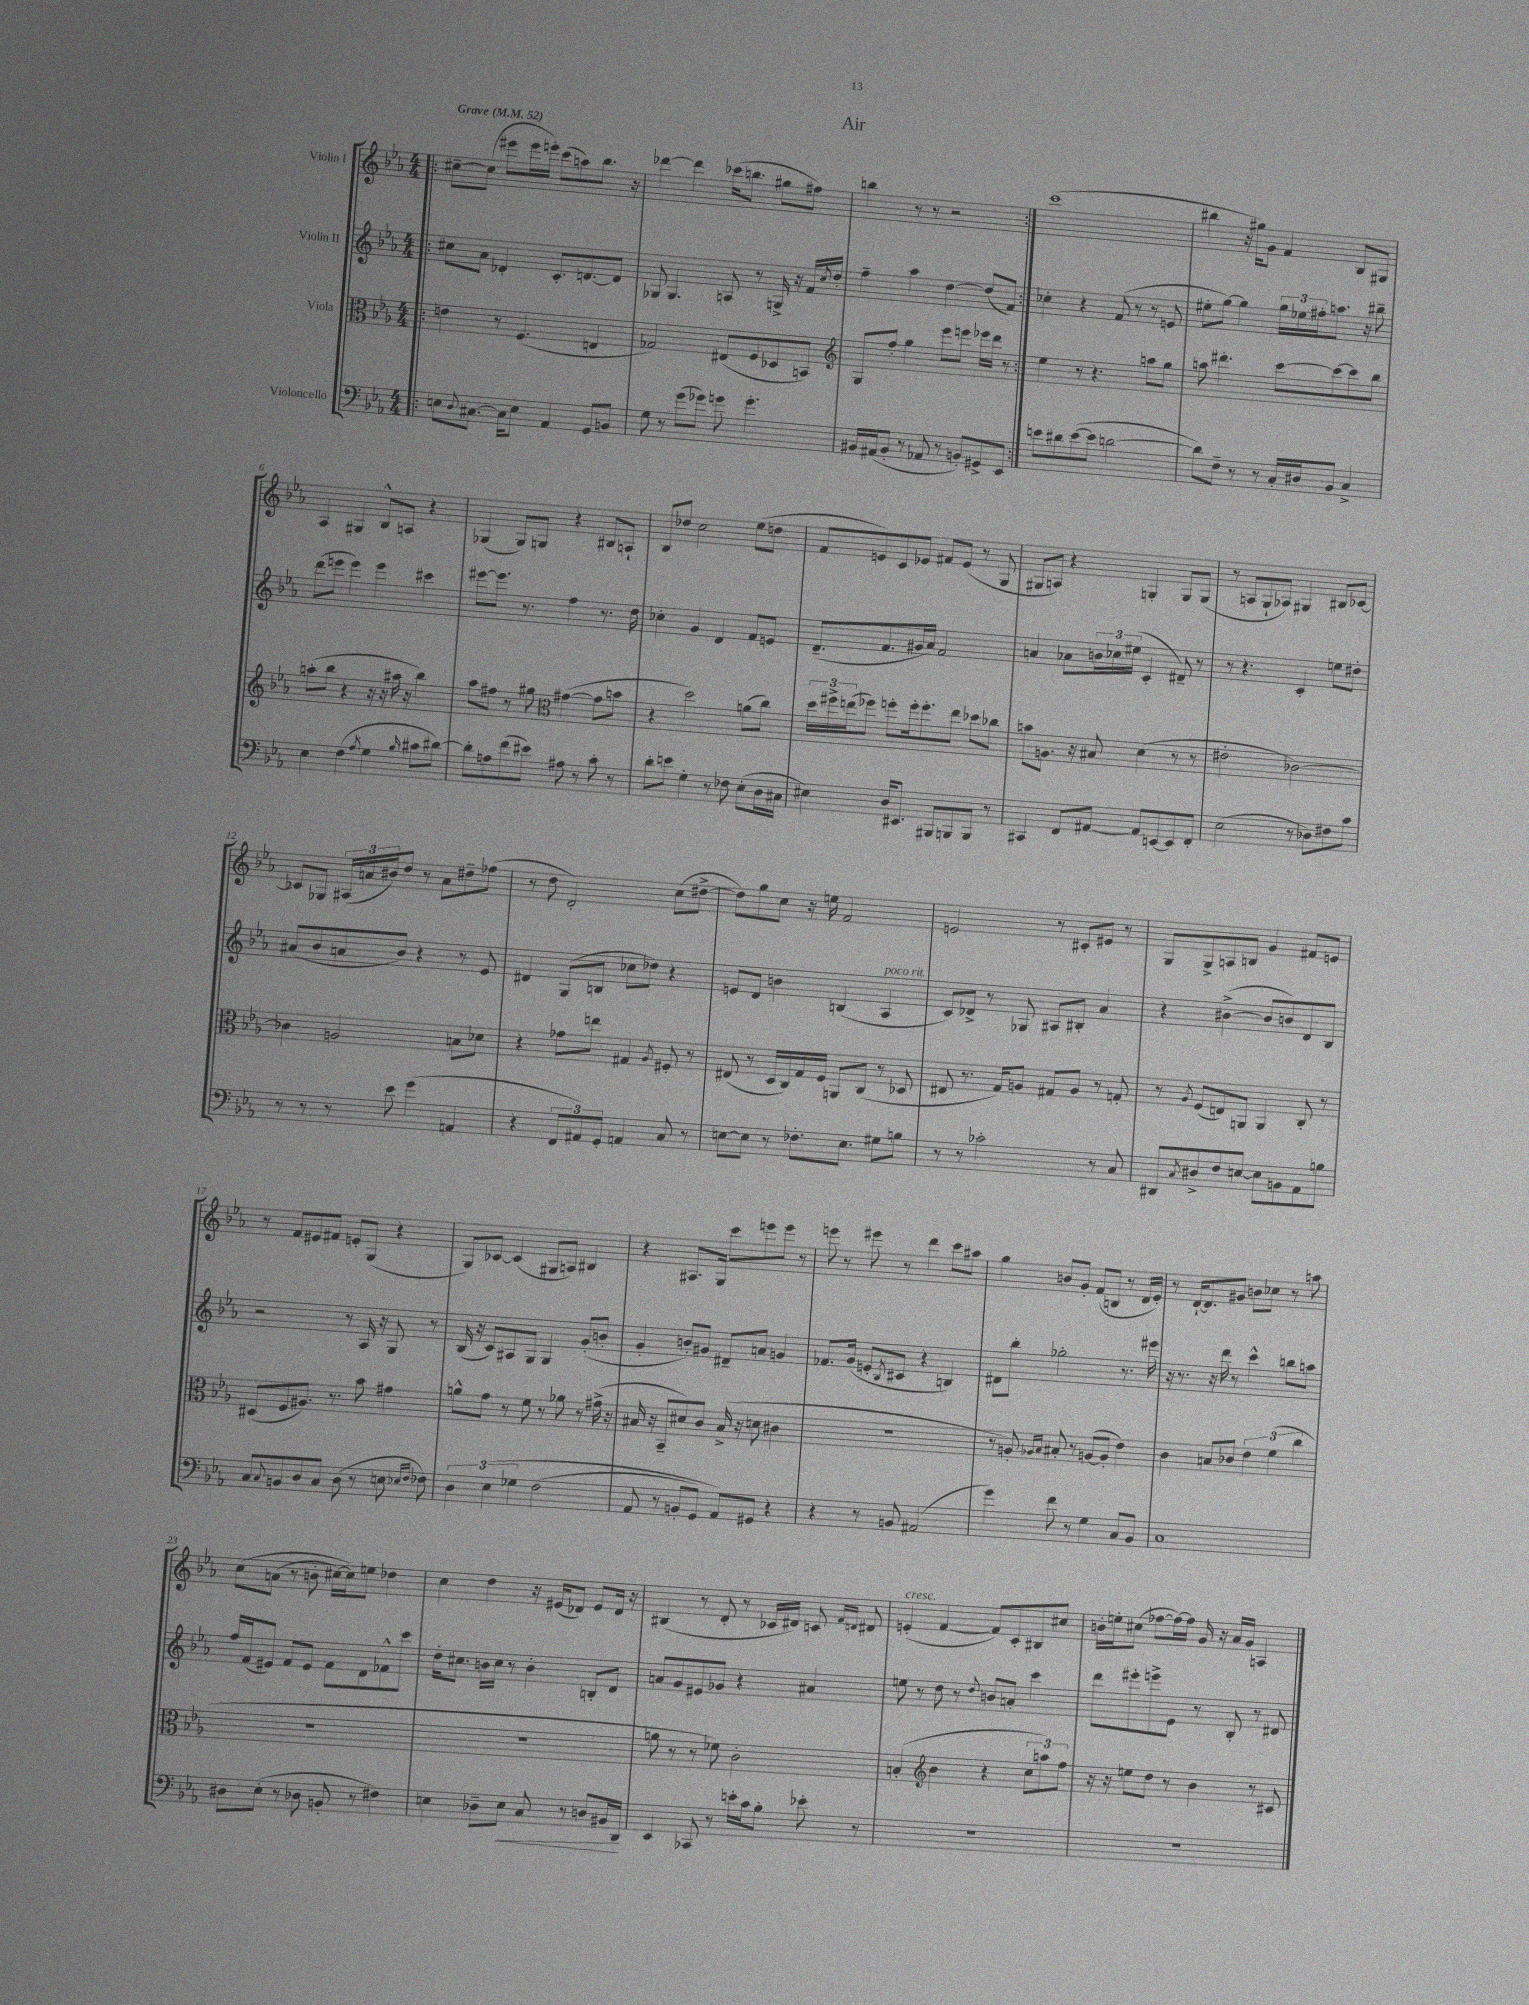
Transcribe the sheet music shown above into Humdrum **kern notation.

**kern	**dynam	**kern	**kern	**kern
*part4	*part4	*part3	*part2	*part1
*staff4	*staff4	*staff3	*staff2	*staff1
*I"Violoncello	*	*I"Viola	*I"Violin II	*I"Violin I
*clefF4	*	*clefC3	*clefG2	*clefG2
*k[b-e-a-]	*	*k[b-e-a-]	*k[b-e-a-]	*k[b-e-a-]
*M4/4	*	*M4/4	*M4/4	*M4/4
*MM52	*	*MM52	*MM52	*MM52
=1!|:	=1!|:	=1!|:	=1!|:	=1!|:
!	!	!	!	!LO:TX:a:B:t=Grave
8En\L	.	4en\	8cc#X\L	[8cc#X~\L
8qqD/	.	.	.	.
[8.C#X\J	.	.	8a-\J	(8cc#\J]
.	.	8r	4d-X'/	8eee#X\L
16C#\KL]	.	.	.	.
8E\J	.	(4.F/	.	16eee#\L
.	.	.	.	16eeen'\JJ)
4AA-/	.	.	8.c'/L	(8ccc\L
.	.	.	.	8aan\)
.	.	.	[8.dn/	.
8GG/L	.	4En/	.	8.bb-\J
8BBn/J	.	.	8d/J]	.
.	.	.	.	16r
=2	=2	=2	=2	=2
8G\	.	2G-X/)	8G-X/	[4ddd-X\
8r	.	.	4.G-/	.
(8g\L	.	.	.	4ddd-\]
8g-X\J)	.	.	.	.
8gn\	.	(8E#X/L	8An/	(16ccc-X\KL
.	.	.	.	8.bbn\J
4.g'\	.	8F/	8r	.
.	.	8D-X/	16Gn^/	8gg#X\L
.	.	.	16r	.
.	.	8BBn/J)	16f/LL	8ff#X\J)
.	.	.	8qcc/	.
.	.	.	16dd'/JJ	.
=3	=3	=3	=3	=3
*	*	*clefG2	*	*
16BB#X/LL	.	8G/L	4ff~\	4bbn\
(16AA#X/J	.	.	.	.
8BB#'/J	.	8ff'/J	.	.
8r	.	4gg\	4aa-\	8r
8AA-X/	.	.	.	8r
8r	.	8eee-\L	[4dd\	2r
8BBn'/L)	.	8eeen\J	.	.
8GG#X^/	.	16eee-X\LL	(8dd/L]	.
.	.	16ddd\JJ	.	.
8EE-/J	.	8r	8f/J)	.
=4:|!	=4:|!	=4:|!	=4:|!	=4:|!
8en\L	.	4ee-\	4cc-X'\	(1ccc
8d#X\	.	.	.	.
([8e\	.	8r	4r	.
8e\J]	.	4.r	.	.
[2dn\	.	.	(8f/	.
.	.	.	8r	.
.	.	8aan\L	8r	.
.	.	8gg\J	8en/	.
=5	=5	=5	=5	=5
8d\L])	.	8aan\	8ee#X'\L	4bb#X\
8F~\J	.	4.ddd#X'\	[8gg\J)	.
8r	.	.	4gg\]	16r
.	.	.	.	16gg#X\KL)
8r	.	.	.	8g\J
16C'/LL	.	[8ccc\L	24gg\LL	4f/
.	.	.	24ee-X\	.
16D#X/J	.	.	.	.
.	.	.	24ff#X'\J	.
8BB-/J	.	8ccc\_	8.aan\J	.
4C^/	.	8ccc\]	.	8B-/L
.	.	.	16r	.
.	.	8bb-\J	8bb#X~\	8G#X/J
!!LO:LB:g=z
=6	=6	=6	=6	=6
4E-\	.	(8aan'\L	(8ddd\L	4A-/
.	.	8bb-\J	8eeen\J	.
(4F\	.	4r	4eee\)	4G#X/
8qA-/	.	.	.	.
4G\	.	16r	4eee\	8B-^^/L
.	.	16r	.	.
.	.	16aa#X\	.	8An/J
.	.	16r	.	.
16qqB-/	.	.	.	.
8c#X\L	.	4bb-\)	4ccc#X\	4r
[8d#X\J)	.	.	.	.
=7	=7	=7	=7	=7
8d#'\L]	.	8aa-\L	[8eee#X\L	(4G-X/
8An\	.	8ff#X\J	8.eee#\J]	.
(8f\	.	8r	.	8G-/L)
.	.	.	8.r	.
8e#X\J)	.	8gg#X\	.	8Gn/J
*	*	*clefC3	*	*
8A#X\	.	([4g#X\	4ff\	4r
8r	.	.	.	.
8c'\	.	8g#\L]	8.r	8B#X/L
8r	.	8bn\J	.	8An`/J
.	.	.	16dd\	.
=8	=8	=8	=8	=8
8d'\L	.	4r	4cc-X'\	8B-/L
8en\J	.	.	.	8dd-X/J
4G'\	.	2dd\)	4g/	2cc\
8r	.	.	4d/	.
8F-X\	.	.	.	.
(8E-'\L	.	(8an\L	8f/L	(8ee-\L
16D\L	.	8cc\J)	8en/J	8ddn\J
16C#X\JJ	.	.	.	.
=9	=9	=9	=9	=9
4E#X\)	.	24dd\LL	(8.d~/L	8f/L
.	.	24ff#X^\	.	.
.	.	(24een\J	.	.
.	.	8ff-X\J)	.	8en/)
.	.	.	8.f/	.
16D/KL	.	8ffn'\L	.	8c/
8.EE#X/J	.	.	.	.
.	.	16ff'\k	16g#X/L	8e-X/J
.	.	8.ff'\	16a-/JJ)	.
8BBB#X/L	.	.	2f/	8f#X/L
8BBBn/	.	8ee\J	.	(8e-/J
8BBB/J	.	8dd-X\L	.	8r
8r	.	8cc-X\J	.	8G/
=10	=10	=10	=10	=10
4CC#X/	.	8bn\L	4an/	8G#X/L
.	.	8.An\J	.	8An/J)
8FF/L	.	.	8a-X\L	4r
.	.	16r	.	.
[8AA#X/J	.	8B#X/	24bn\L	.
.	.	.	24cc-X\	.
.	.	.	(24ee#X\JJ	.
8AA#/L]	.	(4d\	4c'/	4Gn'/
[8EEn/	.	.	.	.
8EE/]	.	8r	8d#X~/)	8G/L
8FF'/J	.	8r	8r	(8G/J
=11	=11	=11	=11	=11
(2E-\	.	2e#X'\	8r	8r
.	.	.	4.r	8An/L
.	.	.	.	8G`/
.	.	.	.	8A-X/J)
8r	.	[2c-X\)	4c'/	4G#X/
8D-X\L)	.	.	.	.
8F#X\	.	.	8een\L	8B#X/L
8c\J	.	.	8dd#X'\J	[8c-X/J
!!LO:LB:g=z
=12	=12	=12	=12	=12
8r	.	4c-X\]	(8a#X/L	8c-X/L]
8r	.	.	8b-/	8G-X/J
8r	.	2An/	8an/	(24A#X/LL
.	.	.	.	24an/
.	.	.	.	24b#X/J)
8e-\	.	.	8b-/J)	8dd/J
(4g\	.	.	4r	8r
.	.	.	.	8a\L
4AAn/	.	8Bn\L	8r	8dd#X~\
.	.	8d-X\J	8e-/	(8ff-X\J
=13	=13	=13	=13	=13
4r	.	4r	4d#X/	8r
.	.	.	.	8dd\
12FF/L	.	8g-X\L	(8G/L	2d'/)
12AA#X/)	.	.	.	.
.	.	8een\J	8Bn/J	.
12GG'/J	.	.	.	.
4AAn/	.	4G#X/	8cc-X\L	.
.	.	.	8dd-X\J)	.
.	.	8qA-/	.	.
8C/	.	8F#X'/	4r	(8cc\L
8r	.	8r	.	[8dd#X^\J
=14	=14	=14	=14	=14
[8En\L	.	(8E#X/	8en/L	8dd#\L])
8E\J]	.	8r	8d/J	8gg\
8r	.	16D/LL	4bn\	8cc\J
.	.	16C/)	.	.
8.F-X'\L	.	16G/	.	16r
.	.	16F/JJ	.	16een\
.	.	8AAn/L	(4Bn/	2f/
8.E\J	.	.	.	.
.	.	(8C/J	.	.
!	!	!	!LO:TX:a:i:t=poco rit.	!
8G#X\L	.	8r	4A-/	.
8Bn\J	.	8D-X/	.	.
=15	=15	=15	=15	=15
8r	.	8E#X/	8c/L)	2en/
8r	.	8.r	8d-X^/J	.
2c-X'\	.	.	8r	.
.	.	16G/KL)	.	.
.	.	8An/J	8G-X/	.
.	.	8G#X/L	8A#X/L	8r
.	.	8A/J	8B#X'/J	8c#X'/L
8r	.	8r	4a-/	8e#X/J
8C/	.	8Gn'/	.	8r
=16	=16	=16	=16	=16
8DD#X/L	.	8r	4r	8G/L
8qC/	.	8qA-/	.	.
8D#X^/	.	(8F/L	.	8G^/
8F/	.	8En/)	([4b#X^\	8An/
[8En/J	.	8AAn/J	.	8Bn/J
8E\L]	.	4AA/	8b#/L]	4g/
8BBn\	.	.	8bn/)	.
8AA-\	.	8C'/	8d/	8f#X/L
8Bn\J	.	8r	8B-/J	8en/J
!!LO:LB:g=z
=17	=17	=17	=17	=17
8C/L	.	(8D#X/L	2r	8r
8qqC/	.	.	.	.
8BBn/	.	8F/	.	8f/L
8D/	.	8.A#X/J)	.	8e#X/
8C/J	.	.	.	8f#X/J
.	.	8.r	.	.
(8D\	.	.	8r	8en'/L
8r	.	8b-\	16A-/	(8G/J
.	.	.	16r	.
8En\	.	4g#X\	8G/	4r
16qqE-X/LL	.	.	.	.
16qqF/JJ	.	.	.	.
8F-X\)	.	.	8r	.
=18	=18	=18	=18	=18
6D\	.	8an^^\L	(16B-/	8G/L)
.	.	.	16r	.
.	.	8g\J	8c/L)	[8c-X/J
(6E-\	.	.	.	.
.	.	8r	8A#X/	(4c-/]
6G-X\	.	.	.	.
.	.	8f\	8G/J	.
(2F\	.	8r	4G/	8G#X/L
.	.	8a-X\	.	8An/J)
.	.	8r	(8g'/L	4B#X/
.	.	(16g#X^\	8bn'/J	.
.	.	16r	.	.
=19	=19	=19	=19	=19
8AA-/	.	16B#X/	4g'/	4r
.	.	16r	.	.
8r	.	8BB-~/L	.	.
8BBn'/L	.	8d#X/)	8bn'/L)	8.A#X/L
8GG/J)	.	8c/J	8g#X/J	.
.	.	.	.	16G/Jk
8AA-/L)	.	(16B#^/	8d#X~/L	8ccc\L
.	.	16r	.	.
8GG#X/J	.	8dn\	8an/J	8eeen\
4r	.	4c#X\	4gn/	8eee\J
.	.	.	.	8r
=20	=20	=20	=20	=20
4r	.	1r	8.f-X/L	8eeen\
.	.	.	.	8r
.	.	.	(16g/Jk	.
8r	.	.	8en'/L	8eee#X\
.	.	.	8qB-/	.
8BBn/	.	.	8c#X/J	8r
(2AA#X/	.	.	4r	4ddd\
.	.	.	4Bn/)	8ccc\L
.	.	.	.	8aa#X\J
=21	=21	=21	=21	=21
4g\)	.	8r	8d#X\L	4gg\
.	.	8An'/)	8bb-'\J	.
.	.	16qqA-X/LL	.	.
.	.	16qqB-/JJ	.	.
8f\	.	8B#X'/	2gg-X'\	8bn/L
8r	.	8r	.	8g'/J
4G\	.	([8An/L	.	(8f/L
.	.	8A'/J]	.	8Bn/J
8C/L	.	4e-\)	8.r	8r
8BB-/J	.	.	.	16d/LL
.	.	.	16eee#X\	16e-'/JJ)
=22	=22	=22	=22	=22
1C	.	4c\	16r	8r
.	.	.	8.r	.
.	.	.	.	[16d`/KL
.	.	.	.	8.d/]
.	.	8Bn/L	16r	.
.	.	.	16ddd\	.
.	.	8c-X/J	8r	8g#X/J
.	.	6e-\	4ccc^^\	8bn\L
.	.	.	.	8cc-X\J
.	.	(6f\	.	.
.	.	.	8bbn\L	8r
.	.	6cc\	.	.
.	.	.	8aan\J	8aan\
!!LO:LB:g=z
=23	=23	=23	=23	=23
8D#X\L	.	1r	16ff/LL	(8cc\L
.	.	.	(16f/J	.
(8E-'\J	.	.	8e#X/J)	(8an\J
8r	.	.	8f/L	8r
8D-X\	.	.	8e#/J	8bn'\
8BBn'/	.	.	8f\L	[16cc#X\LL)
.	.	.	.	16cc#\J])
8r	.	.	8d\	8een\J
4F#X\)	.	.	8f-X^^\	4dd-X\
.	.	.	8ccc\J	.
=24	=24	=24	=24	=24
4En\	.	1r	16dd'\KL	4cc\
.	.	.	8.cc#X\J	.
8D-X~\L	.	.	16bn\LL	4dd\
.	.	.	16cc#\JJ	.
!	!LO:HP:b	!	!	!
8E\J	<	.	8r	.
8C/	.	.	4b'\	16r
.	.	.	.	(16e#X/KL
8r	.	.	.	8d-X/J)
8Dn/L	.	.	8Bn'/L	8e#/L
16BB#X/L	.	.	8d/J	16d-/Jk
16DD/JJ	.	.	.	16r
.	[	.	.	.
=25	=25	=25	=25	=25
4EE-/	.	8an\	8an/L	(4B#X/
.	.	8r	8g/	.
8CC-X/	.	8r	8e#X/	8r
8r	.	8f-X\)	8g-X/J	8d'/
16en'\LL	.	2c'\	4r	8r
16c\J	.	.	.	.
8B-'\J	.	.	.	16c-X/LL
.	.	.	.	16d#X/JJ)
8e-X'\	.	.	4a#X/	8cn/
.	.	.	.	16qqf/LL
.	.	.	.	16qqdn/JJ
8r	.	.	.	8d#X/
=26	=26	=26	=26	=26
!	!	!	!	!LO:TX:a:i:t=cresc.
1r	.	(4Bn'/	8een\	(4en'/
.	.	.	8r	.
*	*	*clefG2	*	*
.	.	4b-\	8dd\	[4f/
.	.	.	8r	.
.	.	.	8qqdd/	.
.	.	4r	8bn/L	8f/L])
.	.	.	8an'/J	8c'/
.	.	12cc\L	4ccc\	8B#X/
.	.	12aan\)	.	.
.	.	.	.	8cc#X/J
.	.	12ff\J	.	.
=27	=27	=27	=27	=27
1r	.	16r	8ddd\L	16bn'\LL
.	.	16r	.	16een'\J
.	.	8een\L	8eee#X'\	(8cc#X\J
.	.	8dd\J	8eeen^\	[8ff-X\L
.	.	8r	8e-\J	16ff-\L_)
.	.	.	.	16ff-\JJ]
.	.	4b-\	8r	16g/
.	.	.	.	16r
.	.	.	8B-'/	16a-/LL
.	.	.	.	16g/JJ
.	.	8r	8r	4An/
.	.	8c#X/	8d#X/	.
==	==	==	==	==
*-	*-	*-	*-	*-
